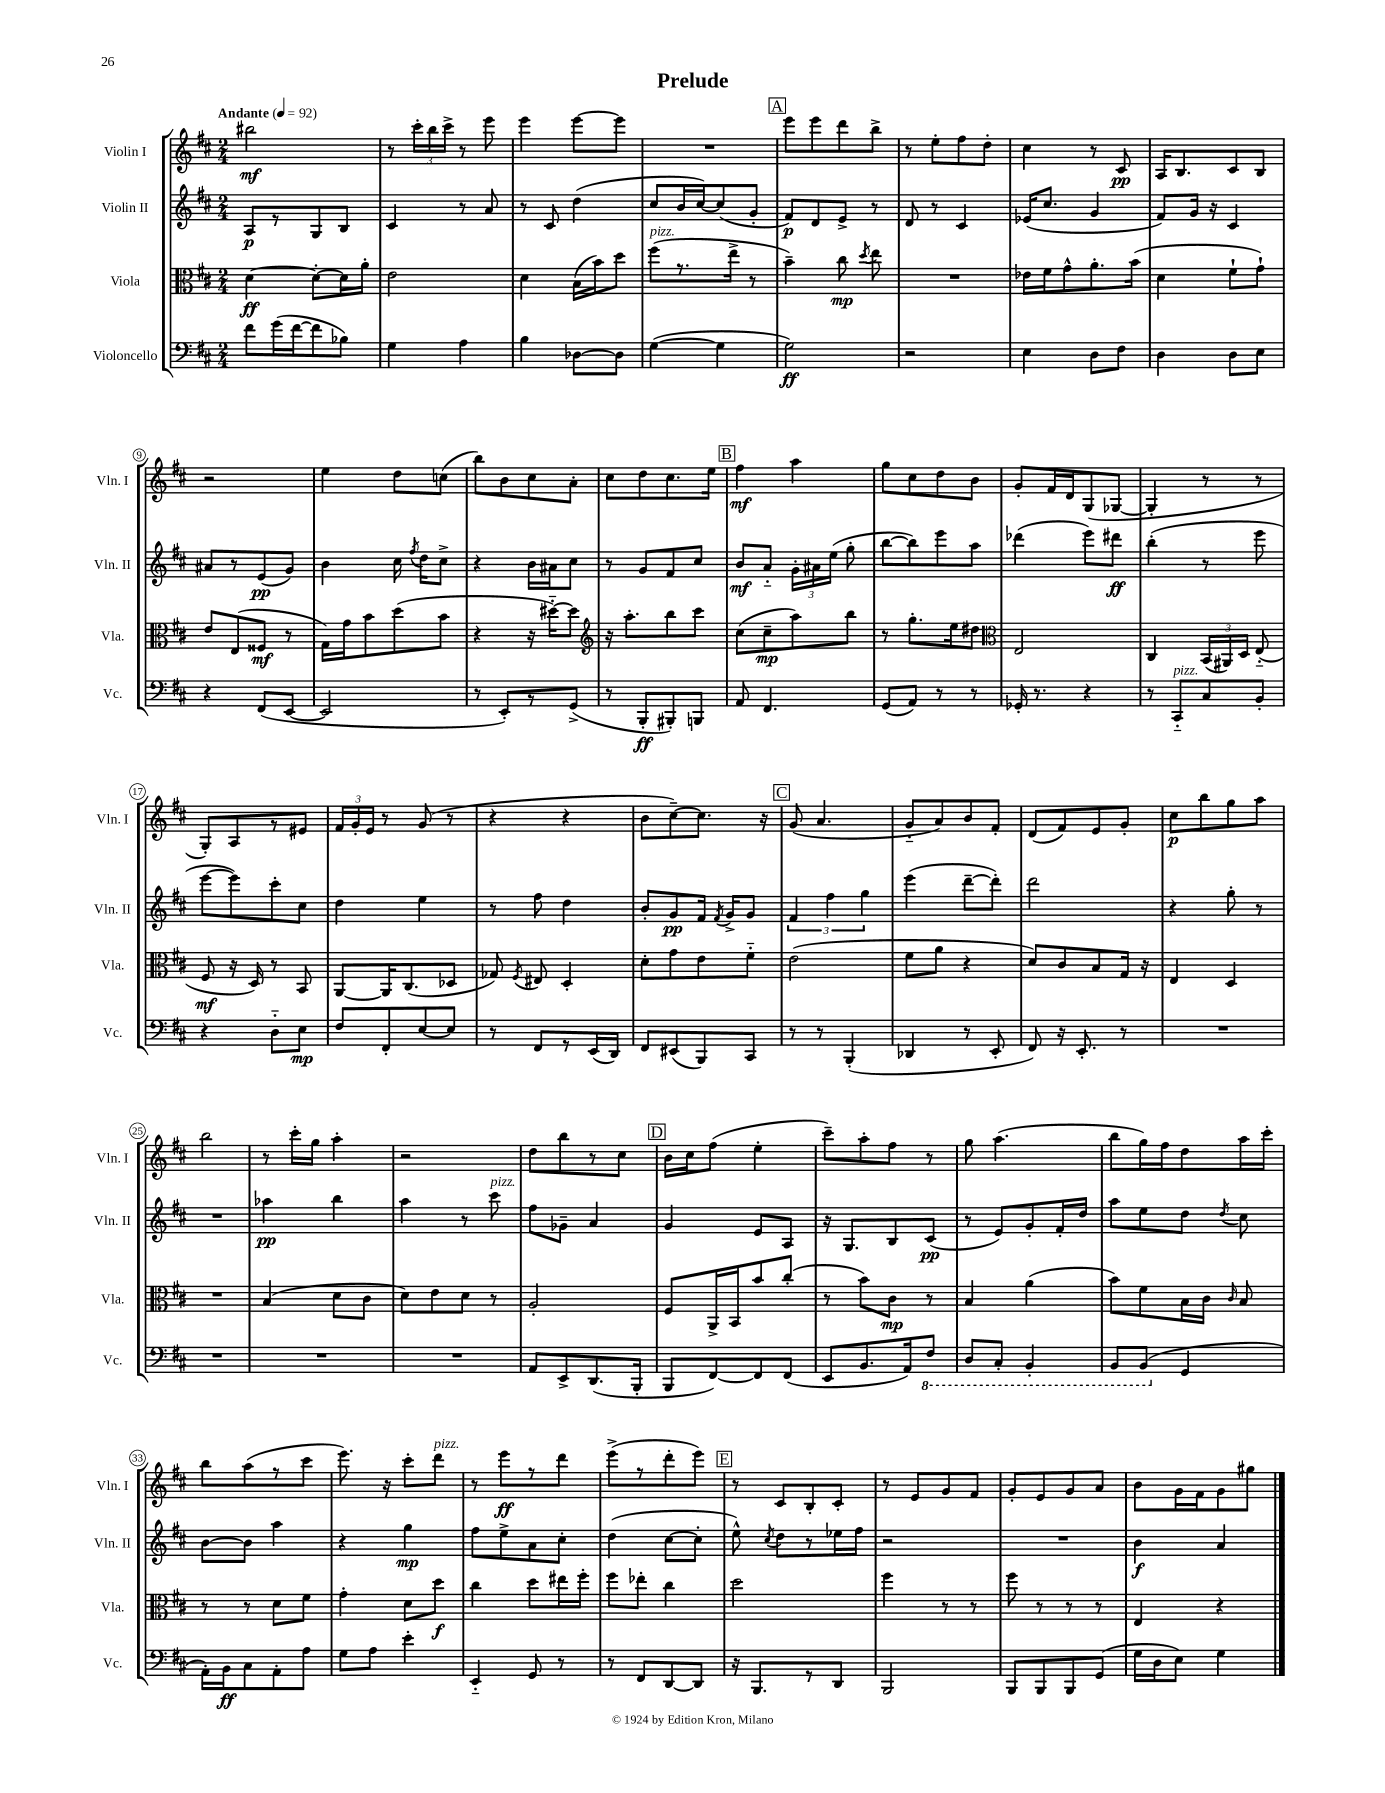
\header { title = "Prelude" }
<<
\new StaffGroup <<
\new Staff = "s0" \with { instrumentName = "Violin I" shortInstrumentName = "Vln. I" } {
    \clef treble \key d \major \numericTimeSignature \time 2/4 \tempo "Andante" 4 = 92
    \autoBeamOff bis''2\mf |
    r8 \tuplet 3/2 { cis'''16[-. b''16 cis'''16]-> } r8 e'''8 |
    e'''4 e'''8[~ e'''8] |
    R2 |
    \mark \markup { \box "A" } e'''8[ e'''8 d'''8 b''8]-> |
    r8 e''8[-. fis''8 d''8]-. |
    cis''4 r8 cis'8\pp |
    a16[ b8. cis'8 b8] |
    r2 |
    e''4 d''8[ c''8]( |
    b''8[) b'8 cis''8 a'8]-. |
    cis''8[ d''8 cis''8. e''16] |
    \mark \markup { \box "B" } fis''4\mf a''4 |
    g''8[ cis''8 d''8 b'8] |
    g'8[-. fis'16 d'16 g8( ges8]~ |
    ges4-. r8 r8 |
    g8[-.) a8 r8 eis'8] |
    \tuplet 3/2 { fis'16[ g'16-. e'16] } r8 g'8( r8 |
    r4 r4 |
    b'8[ cis''8~--) cis''8.] r16 |
    \mark \markup { \box "C" } g'8( a'4. |
    g'8[-_ a'8) b'8 fis'8]-. |
    d'8[( fis'8) e'8 g'8]-. |
    cis''8[\p b''8 g''8 a''8] |
    b''2 |
    r8 cis'''16[-. g''16] a''4-. |
    r2 |
    d''8[ b''8 r8 cis''8] |
    \mark \markup { \box "D" } b'16[ cis''16 fis''8]( e''4-. |
    cis'''8[--) a''8-. fis''8] r8 |
    g''8 a''4.( |
    b''8[ g''16) fis''16 d''8 a''16 cis'''16]-. |
    b''8[ a''8( r8 cis'''8] |
    e'''8.) r16 cis'''8[-. d'''8]^\markup { \italic "pizz." } |
    r8 e'''8[\ff r8 d'''8] |
    e'''8[->( r8 d'''8-. e'''8]) |
    \mark \markup { \box "E" } r8 cis'8[ b8-. cis'8]-. |
    r8 e'8[ g'8 fis'8] |
    g'8[-. e'8 g'8 a'8] |
    b'8[ g'16 fis'16 g'8 gis''8] \bar "|." |
}
\new Staff = "s1" \with { instrumentName = "Violin II" shortInstrumentName = "Vln. II" } {
    \clef treble \key d \major \numericTimeSignature \time 2/4
    \autoBeamOff a8[\p r8 g8 b8] |
    cis'4 r8 a'8 |
    r8 cis'8 d''4( |
    cis''8[ b'16 cis''16~) cis''8( g'8]-. |
    \mark \markup { \box "A" } fis'8[\p) d'8 e'8]-> r8 |
    d'8 r8 cis'4 |
    ees'16[( cis''8.] g'4 |
    fis'8[) g'16] r16 cis'4 |
    ais'8[ r8 e'8\pp( g'8]) |
    b'4 cis''16 \acciaccatura { fis''8 } d''16[ cis''8]-> |
    r4 b'16[ ais'16 cis''8] |
    r8 g'8[ fis'8 cis''8] |
    \mark \markup { \box "B" } b'8[\mf a'8]-_ \tuplet 3/2 { g'16[-. ais'16 e''16]( } g''8-. |
    b''8[~ b''8) e'''8 a''8] |
    des'''4( e'''8[) dis'''8]\ff |
    b''4-.( r8 e'''8 |
    e'''8[~ e'''8) cis'''8-. cis''8] |
    d''4 e''4 |
    r8 fis''8 d''4 |
    b'8[-. g'8\pp fis'16] \acciaccatura { fis'8 } g'16[-> g'8] |
    \mark \markup { \box "C" } \tuplet 3/2 { fis'4 fis''4 g''4 } |
    e'''4( d'''8[~-- d'''8]-.) |
    d'''2 |
    r4 g''8-. r8 |
    R2 |
    aes''4\pp b''4 |
    a''4 r8 cis'''8^\markup { \italic "pizz." } |
    fis''8[ ges'8]-- a'4 |
    \mark \markup { \box "D" } g'4 e'8[ a8] |
    r16 g8.[ b8 cis'8]\pp( |
    r8 e'8[) g'8-. fis'16-. d''16] |
    a''8[ e''8 d''8] \acciaccatura { d''8 } cis''8 |
    b'8[~ b'8] a''4 |
    r4 g''4\mp |
    fis''8[ e''8-> a'8 cis''8]-. |
    d''4( cis''8[~ cis''8]-. |
    \mark \markup { \box "E" } e''8-^) \acciaccatura { cis''8 } d''8[ r8 ees''16 fis''16] |
    r2 |
    R2 |
    b'4\f a'4 \bar "|." |
}
\new Staff = "s2" \with { instrumentName = "Viola" shortInstrumentName = "Vla." } {
    \clef alto \key d \major \numericTimeSignature \time 2/4
    \autoBeamOff d'4~\ff d'8[~-. d'16 a'16]-. |
    e'2 |
    d'4 b16[( b'16) d''8] |
    fis''8[^\markup { \italic "pizz." }( r8. e''16]-> r8 |
    \mark \markup { \box "A" } b'4--) cis''8\mp \acciaccatura { d''8 } e''8 |
    R2 |
    ees'16[ fis'16 g'8-^ a'8.-. b'16]( |
    d'4 fis'8[-! g'8]-!) |
    e'8[ e8( fisis8]\mf r8 |
    g16[) g'16 b'8 d''8( b'8] |
    r4 r16 dis''16[~-_) dis''8] |
    \clef treble r16 a''8.[-. b''8 cis'''8] |
    \mark \markup { \box "B" } cis''8[( cis''8--\mp a''8) b''8] |
    r8 g''8.[-. e''16 dis''8] |
    \clef alto e2 |
    cis4 \tuplet 3/2 { b,16[( ais,16) d16] } e8-_( |
    fis8\mf r16 d16) r8 b,8 |
    a,8[~ a,16 cis8.( des8] |
    ges8) \acciaccatura { fis8 } eis8 d4-. |
    d'8[-. g'8 e'8 fis'8]-_ |
    \mark \markup { \box "C" } e'2( |
    fis'8[ a'8] r4 |
    d'8[) cis'8 b8 g16] r16 |
    e4 d4 |
    R2 |
    b4( d'8[ cis'8] |
    d'8[) e'8 d'8] r8 |
    a2-. |
    \mark \markup { \box "D" } fis8[ a,16-> b,16 b'8 cis''8]-.( |
    r8 b'8[) cis'8]\mp r8 |
    b4 a'4( |
    b'8[) fis'8 b16 cis'16] \grace { cis'16 } b8 |
    r8 r8 d'8[ fis'8] |
    g'4-. d'8[ d''8]\f |
    cis''4 d''8[ eis''16 fis''16]-. |
    fis''8[ ees''8]-. cis''4 |
    \mark \markup { \box "E" } d''2 |
    fis''4 r8 r8 |
    fis''8 r8 r8 r8 |
    e4 r4 \bar "|." |
}
\new Staff = "s3" \with { instrumentName = "Violoncello" shortInstrumentName = "Vc." } {
    \clef bass \key d \major \numericTimeSignature \time 2/4
    \autoBeamOff fis'8[ g'16( fis'16~ fis'8 bes8]) |
    g4 a4 |
    b4 des8[~ des8] |
    g4~( g4 |
    \mark \markup { \box "A" } g2\ff) |
    r2 |
    e4 d8[ fis8] |
    d4 d8[ e8] |
    r4 fis,8[( e,8]~ |
    e,2 |
    r8 e,8[-.) r8 g,8]->( |
    r8 b,,8[-.\ff bis,,8-.) b,,8] |
    \mark \markup { \box "B" } a,8 fis,4. |
    g,8[( a,8]) r8 r8 |
    ges,16-. r8. r4 |
    r8 cis,8[-_^\markup { \italic "pizz." } cis8 b,8]-. |
    r4 d8[-_ e8]\mp |
    fis8[ fis,8-. e8~ e8] |
    r8 fis,8[ r8 e,16( d,16]) |
    fis,8[ eis,8( b,,8) cis,8] |
    \mark \markup { \box "C" } r8 r8 b,,4-.( |
    des,4 r8 e,8-. |
    fis,8) r16 e,8.-. r8 |
    R2 |
    R2 |
    R2 |
    R2 |
    a,8[ e,8-> d,8.( b,,16]-. |
    \mark \markup { \box "D" } b,,8[ fis,8~) fis,8 fis,8]( |
    e,8[ b,8. a,16) \ottava #-1 fis,8] |
    d,8[ cis,8]-. b,,4-. |
    b,,8[ b,,8]( \ottava #0 g,4 |
    a,16[-.) b,16\ff cis8 a,8-. a8] |
    g8[ a8] e'4-. |
    e,4-_ g,8 r8 |
    r8 fis,8[ d,8~ d,8] |
    \mark \markup { \box "E" } r16 b,,8.[ r8 d,8] |
    b,,2 |
    b,,8[ b,,8 b,,8 g,8]( |
    g16[ d16 e8]) g4 \bar "|." |
}
>>
>>
\layout { \context { \Score \override BarNumber.stencil = #(make-stencil-circler 0.1 0.3 ly:text-interface::print) } }
